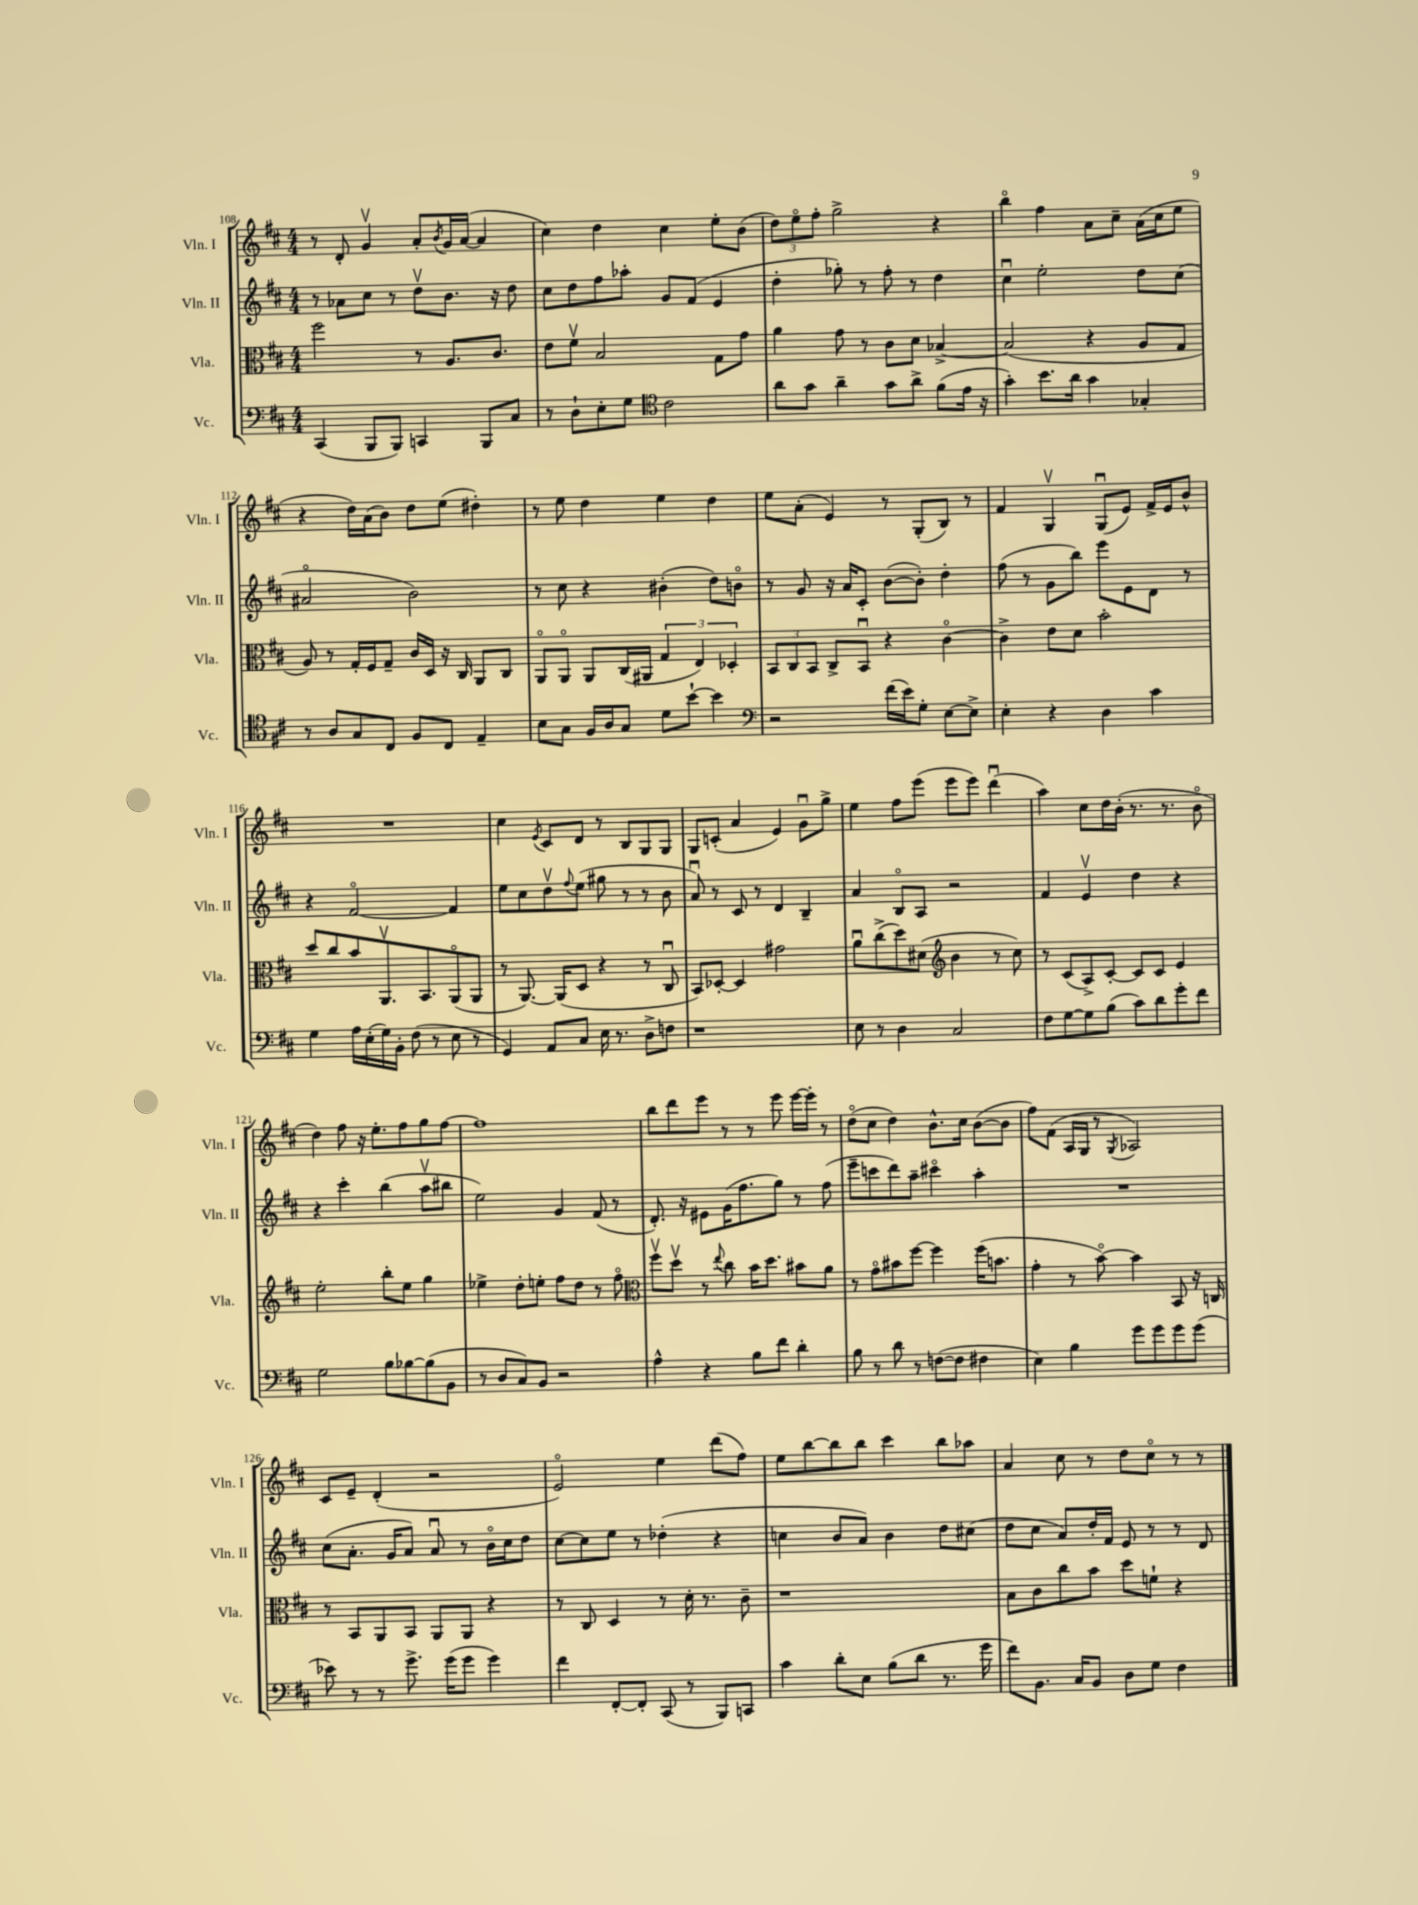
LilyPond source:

<<
\new StaffGroup <<
\new Staff = "s0" \with { instrumentName = "Vln. I" shortInstrumentName = "Vln. I" } {
    \clef treble \key d \major \numericTimeSignature \time 4/4
    r8 d'8-. g'4\upbow a'8-. \acciaccatura { b'8 } g'16 a'16~( a'4 |
    cis''4) d''4 cis''4 e''8-. b'8( |
    \tuplet 3/2 { d''8) e''8\flageolet fis''8-. } g''2-> r4 |
    b''4\flageolet fis''4 a'8 cis''8-- a'16( cis''16 e''8 |
    r4 d''16) a'16( b'8) d''8 e''8( dis''4-.) |
    r8 e''8 d''4 e''4 d''4 |
    e''8 a'8-.( e'4) r8 g8-.( b8) r8 |
    fis'4 g4\upbow g8\downbow( e'8) fis'16-> e'16 b'8-^ |
    R1 |
    cis''4 \acciaccatura { e'8 } cis'8 d'8 r8 b8 g8 g8 |
    g8 c'8-.( a'4 e'4) g'8\downbow g''8-> |
    e''4 fis''8 e'''8( e'''8 e'''8) d'''4\downbow( |
    a''4) cis''8 d''16 b'16-.( r8. r8. b'8\flageolet |
    d''4) fis''8 r16 e''8.-. fis''8 g''8 fis''8~ |
    fis''1 |
    b''8 d'''8 e'''8 r8 r8 e'''8 e'''16~ e'''16-. r8 |
    d''8\flageolet( cis''8 d''4) b'8.-^ cis''16 b'8~( b'8 |
    fis''8) fis'8( a16 g16 r8 \acciaccatura { g8 } aes2) |
    cis'8 e'8-- d'4-.( r2 |
    e'2\flageolet) e''4 d'''8( fis''8) |
    e''8 b''8~ b''8 b''8 cis'''4 b''8 aes''8 |
    a'4 cis''8 r8 d''8 cis''8\flageolet r8 r8 \bar "|." |
}
\new Staff = "s1" \with { instrumentName = "Vln. II" shortInstrumentName = "Vln. II" } {
    \clef treble \key d \major \numericTimeSignature \time 4/4
    r8 aes'8 cis''8 r8 d''8\upbow b'8. r16 d''8 |
    cis''8 d''8 fis''8 aes''8-. g'8 fis'8( e'4 |
    d''4-. ges''8-.) r8 fis''8-. r8 d''4 |
    cis''4\downbow e''2-. d''8 cis''8( |
    ais'2\flageolet b'2) |
    r8 cis''8 r4 bis'4-.( d''8) b'8\flageolet |
    r8 g'8 r16 a'16 cis'8-. b'8~( b'8-.) d''4-. |
    fis''8( r8 g'8 b''8) e'''8 e'8 d'8 r8 |
    r4 fis'2~\flageolet fis'4 |
    e''8 cis''8 d''8\upbow \appoggiatura { fis''8 } e''8( gis''8 r8 r8 b'8 |
    a'8\downbow) r8 cis'8 r8 d'4 b4-- |
    a'4 b8\flageolet a8 r2 |
    fis'4 e'4\upbow d''4 r4 |
    r4 cis'''4-. b''4( a''8\upbow bis''8 |
    e''2) g'4 fis'8( r8 |
    d'8.-.) r16 eis'8 g'16( fis''8. g''8) r8 fis''8( |
    e'''8-- c'''8 d'''8) a''8-- cis'''4\flageolet a''4-. |
    R1 |
    cis''8( a'8.-. g'16 a'8) a'8\downbow r8 b'16\flageolet cis''16 d''8 |
    cis''8~ cis''8 e''8 r8 des''4-.( r4 |
    c''4 b'8 a'8) b'4 d''8 cis''8( |
    d''8 cis''8 a'8) d''16-. fis'16 e'8 r8 r8 d'8 \bar "|." |
}
\new Staff = "s2" \with { instrumentName = "Vla." shortInstrumentName = "Vla." } {
    \clef alto \key d \major \numericTimeSignature \time 4/4
    fis''2 r8 a8. cis'8. |
    e'8 fis'8\upbow b2 g8 g'8 |
    a'4 g'8 r8 cis'8 d'8 bes4~-> |
    bes2( r4 a8 g8 |
    a8) r8 g16-. fis16 g8-- cis'16 d16 r16 cis16 a,8 cis8 |
    a,8\flageolet a,8\flageolet a,8 cis16( ais,16 \tuplet 3/2 { g4 e4) des4-. } |
    \tuplet 3/2 { b,8 cis8 b,8 } cis8-> b,8\downbow r4 cis'4~\flageolet |
    cis'4-> e'8 d'8 b'2-. |
    d''8 cis''8 b'8 a,8.\upbow b,8. a,8\flageolet( a,8 |
    r8 a,8.~) a,16( d8 r4 r8 cis8\downbow |
    b,8) des8~-. des4 gis'2 |
    a'8\downbow cis''8->( d''8) dis'8( \clef treble b'4 r8 cis''8) |
    r8 cis'8( a8->) cis'8~-. cis'8 cis'8 e'4 |
    e''2-. b''8-. e''8 g''4 |
    ees''4-> d''8-. e''8-. fis''8 d''8 r8 fis''8\flageolet |
    \clef alto fis''8\upbow d''8\upbow r8 \appoggiatura { e''8 } cis''8 b'16 d''8. bis'8 a'8 |
    r8 g'8\flageolet bis'8 fis''8~ fis''4 fis''16( b'8. |
    g'4-. r8 b'8~\flageolet) b'4 b,8 r16 c16 |
    r8 b,8 a,8 b,8 a,8 a,8 r4 |
    r8 cis8 d4 r8 d'16-. r8. cis'8-- |
    r1 |
    b8 cis'8 cis''8 b'8 d''8 f'8-! r4 \bar "|." |
}
\new Staff = "s3" \with { instrumentName = "Vc." shortInstrumentName = "Vc." } {
    \clef bass \key d \major \numericTimeSignature \time 4/4
    cis,4( b,,8 b,,8) c,4 b,,8 cis8 |
    r8 d8-! e8-. g8 \clef tenor cis'2 |
    a'8 g'8 a'4-- g'8 a'8-> fis'8( e'16 r16 |
    g'4-.) b'8. a'16 g'4 ges4-. |
    r8 a8 g8 cis8 fis8 cis8 e4-- |
    b8 g8 fis16 a16 g8 d'8 b'8~-! b'4 |
    \clef bass r2 fis'16( e'16) g8-. e8~ e8-> |
    e4-. r4 d4 cis'4 |
    g4 a16 e16-.( g16) b,16-. fis8( r8 e8 r8 |
    g,4) a,8 cis8 e16 r8. d8-> f8 |
    r1 |
    e8 r8 d4 cis2 |
    fis8 g8~ g8 b8( cis'8) d'8 g'8-. fis'8 |
    g2 b8 bes8~ bes8( b,8 |
    r8 d8 cis8) b,8 r2 |
    a4-^ r4 b8 fis'8 d'4-. |
    b8 r8 d'8 r8 f8~( f8 fis4 |
    e4) b4 g'8 g'8 g'8 g'8( |
    ees'8) r8 r8 g'8.-> g'16( g'8 g'4) |
    fis'4 fis,8~-. fis,8-. cis,8( r8 b,,8) c,8 |
    cis'4 d'8-. e8 b8( d'8 r8. g'16 |
    fis'8) b,8. cis16 b,8 d8 g8 fis4 \bar "|." |
}
>>
>>
\layout { \context { \Score currentBarNumber = #108 } }
